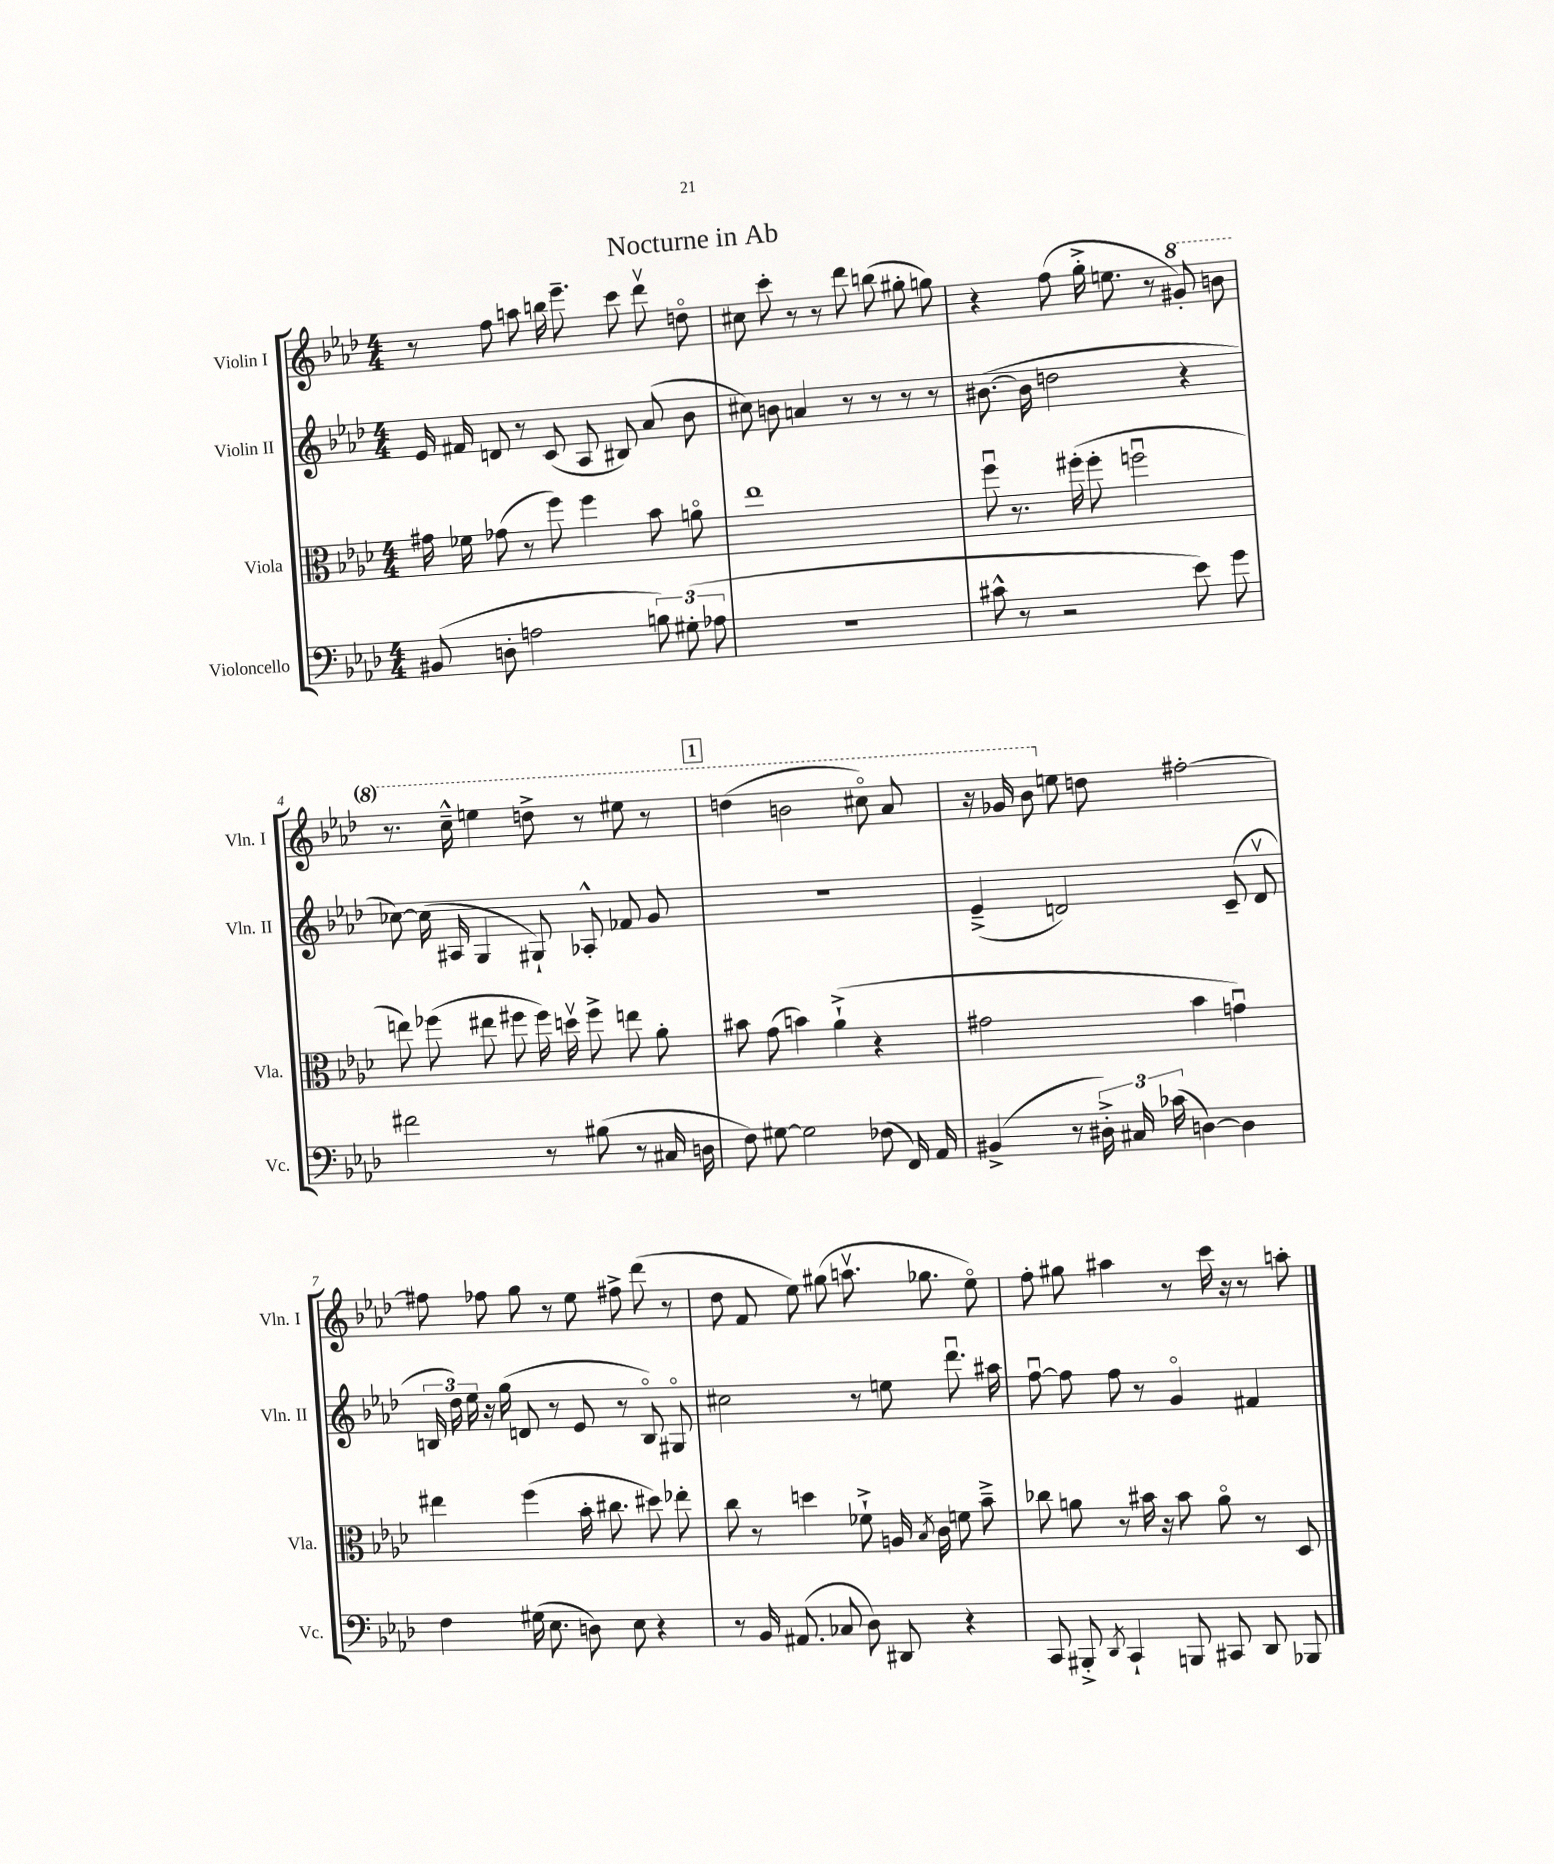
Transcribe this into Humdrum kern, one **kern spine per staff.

**kern	**kern	**kern	**kern
*part4	*part3	*part2	*part1
*staff4	*staff3	*staff2	*staff1
*I"Violoncello	*I"Viola	*I"Violin II	*I"Violin I
*I'Vc.	*I'Vla.	*I'Vln. II	*I'Vln. I
*clefF4	*clefC3	*clefG2	*clefG2
*k[b-e-a-d-]	*k[b-e-a-d-]	*k[b-e-a-d-]	*k[b-e-a-d-]
*M4/4	*M4/4	*M4/4	*M4/4
=1	=1	=1	=1
(8BB#X/	16g#X\	16e-/	8r
.	16f-X\	16f#X/	.
8Dn'\	(8g-X\	8dn/	8ff\
2An\	8r	8r	8aan\
.	8ff\)	(8c/	16bbn\
.	.	.	8.eee-~\
.	4ff\	8A-/	.
.	.	8B#X/)	8ccc\
12Bn\)	8b-\	(8a-/	8ddd-v\
(12G#X'\	.	.	.
.	8an\	8b-\	8ddn\
12A-X\	.	.	.
=2	=2	=2	=2
1r	1ee-	8cc#X\)	8cc#X\
.	.	8bn\	8ccc'\
.	.	4an/	8r
.	.	.	8r
.	.	8r	8ddd-\
.	.	8r	(8bbn\
.	.	8r	8gg#X'\
.	.	8r	8ggn\)
=3	=3	=3	=3
8c#X^^\	8ffu\	([8.b#X\	4r
8r	8.r	.	.
.	.	16b#\]	.
2r	.	2ddn\	(8ff\
.	(16ff#X'\	.	.
.	8ff#'\	.	16gg'^\
.	.	.	8.een\
.	2ffnu\	.	.
.	.	.	8r
*	*	*	*8va
8e-\)	.	4r	8gg#X'/)
8g\	.	.	8bbn\
!!LO:LB:g=z
=4	=4	=4	=4
2f#X\	8een\)	[8cc-X\)	8.r
.	(8ff-X\	(16cc-\]	.
.	.	16A#X/	16ccc~^^\
.	8ee#X\	4G/	4eeen\
.	8ff#X\	.	.
8r	16ff#\)	8G#X`/)	8dddn^\
.	16ddnv\	.	.
(8B#X\	8ff#^\	8A-X'^^/	8r
8r	8een\	8f-X/	8eee#X\
16C#X/	8a-'\	8g/	8r
16Dn\	.	.	.
!!LO:REH:place=s1:t=1
=5	=5	=5	=5
8F\)	8b#X\	1r	(4dddn\
[8G#X\	(8g\	.	.
2G#\]	4bn\)	.	2bbn\
.	(4a-`^\	.	.
(8F-X\	4r	.	8ccc#X\)
16FF/)	.	.	8aa-/
16AA-/	.	.	.
=6	=6	=6	=6
(4BB#X^/	2g#X\	(4e-~^/	16r
.	.	.	16gg-X/
.	.	.	8bb-\
*	*	*	*X8va
8r	.	2dn/)	8een\
24D#X'^\)	.	.	8ddn\
24C#X/	.	.	.
(24c-X\	.	.	.
[4Dn\)	4b-\	.	[2ff#X'\
4D\]	4gnu\)	(8c~/	.
.	.	8dv/	.
!!LO:LB:g=z
=7	=7	=7	=7
4F\	4ee#X\	24Bn/	8ff#X\]
.	.	24dd-\)	.
.	.	24ee-\	.
.	.	16r	8ff-X\
.	.	(16gg\	.
(16G#X\	(4ff\	8dn/	8gg\
8.E-\	.	.	.
.	.	8r	8r
8Dn\)	16b-'\	8e-/	8ee-\
.	8.cc#X\	.	.
8E-\	.	8r	8ff#X^\
4r	8dd#X\)	8B/)	(8ddd-\
.	8ee-X'\	8G#X/	8r
=8	=8	=8	=8
8r	8cc\	2cc#X\	8dd-\
16BB-/	8r	.	8f/
(8.AA#X/	.	.	.
.	4ddn\	.	8ee-\)
8C-X/	.	.	(8gg#X\
8D-\)	8f-X`^\	8r	8.aanv\
8DD#X/	16An/	8een\	.
.	8qB-/	.	.
.	16c\	.	8.gg-X\
4r	8fn\	8.ddd-u\	.
.	8b-~^\	.	8ee-\)
.	.	16aa#X\	.
=9	=9	=9	=9
8CC/	8cc-X\	[8ffu\	8ff'\
8BBB#X'^/	8an\	8ff\]	8gg#X\
8qDD-/	.	.	.
4CC`/	8r	8ff\	4aa#X\
.	16b#X\	8r	.
.	16r	.	.
8BBBn/	8b#\	4g/	8r
8CC#X/	8a\	.	16ccc\
.	.	.	16r
8DD-/	8r	4f#X/	8r
8BBB-X/	8D-/	.	8aan'\
==	==	==	==
*-	*-	*-	*-
